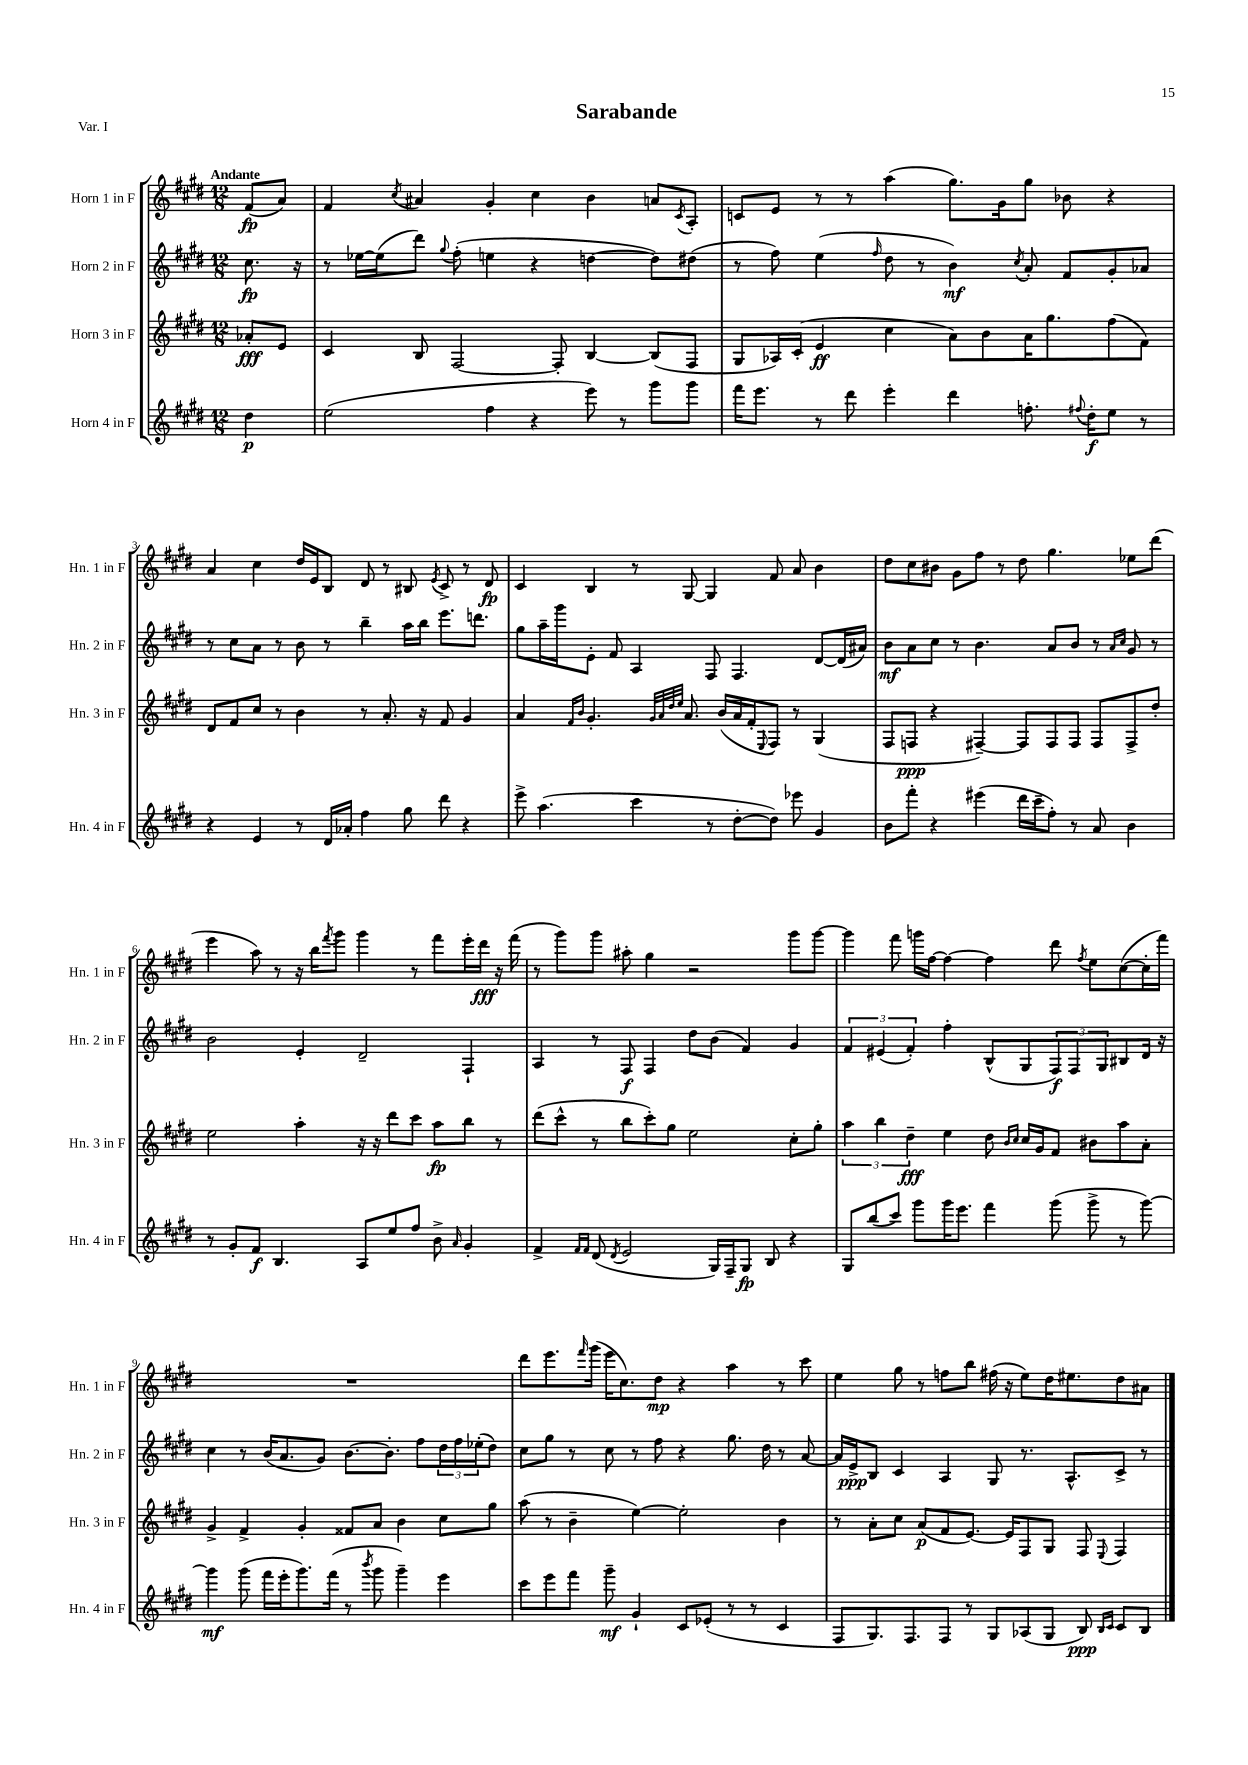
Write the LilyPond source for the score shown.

\header { title = "Sarabande" piece = "Var. I" }
<<
\new StaffGroup <<
\new Staff = "s0" \with { instrumentName = "Horn 1 in F" shortInstrumentName = "Hn. 1 in F" } {
    \clef treble \key e \major \numericTimeSignature \time 12/8 \partial 4 \tempo "Andante"
    fis'8\fp( a'8) |
    fis'4 \acciaccatura { cis''8 } ais'4 gis'4-. cis''4 b'4 a'8 \acciaccatura { cis'8 } a8-. |
    c'8 e'8 r8 r8 a''4( gis''8.) gis'16 gis''8 bes'8 r4 |
    a'4 cis''4 dis''16 e'16 b8 dis'8 r8 bis8 \acciaccatura { e'8 } cis'8-> r8 dis'8\fp |
    cis'4 b4 r8 gis8~ gis4 fis'8 a'8 b'4 |
    dis''8 cis''8 bis'8 gis'8 fis''8 r8 dis''8 gis''4. ees''8 dis'''8( |
    e'''4 a''8) r8 r16 b''16 \acciaccatura { fis'''8 } gis'''8 gis'''4 r8 fis'''8 e'''16-. dis'''16\fff r16 fis'''16( |
    r8 gis'''8) gis'''8 ais''8-. gis''4 r2 gis'''8 gis'''8~ |
    gis'''4 fis'''8 g'''16 fis''16~ fis''4~ fis''4 dis'''8 \acciaccatura { fis''8 } e''8 cis''8~( cis''16-. fis'''16) |
    R1. |
    dis'''8 e'''8. \grace { fis'''16 } gis'''16( e'''16 cis''8.) dis''8\mp r4 a''4 r8 cis'''8 |
    e''4 gis''8 r8 f''8 b''8 fis''16( r16 e''8) dis''16 eis''8. dis''8 ais'8 \bar "|." |
}
\new Staff = "s1" \with { instrumentName = "Horn 2 in F" shortInstrumentName = "Hn. 2 in F" } {
    \clef treble \key e \major \numericTimeSignature \time 12/8 \partial 4
    cis''8.\fp r16 |
    r8 ees''16~ ees''16( dis'''8) \appoggiatura { gis''8 } fis''8-.( e''4 r4 d''4~ d''8) dis''8( |
    r8 fis''8) e''4( \grace { fis''16 } dis''8 r8 b'4\mf) \acciaccatura { cis''8 } a'8-. fis'8 gis'8-. aes'8 |
    r8 cis''8 a'8 r8 b'8 r8 b''4-- a''16 b''16 e'''8. d'''8. |
    gis''8 a''16-- gis'''16 e'8-. fis'8 a4 fis8 fis4. dis'8~ dis'16( ais'16) |
    b'8\mf a'8 cis''8 r8 b'4. a'8 b'8 r8 \grace { a'16 cis''16 } gis'8 r8 |
    b'2 e'4-. dis'2-- fis4-! |
    a4 r8 fis8\f fis4 dis''8 b'8( fis'4) gis'4 |
    \tuplet 3/2 { fis'4 eis'4( fis'4-.) } fis''4-. b8-^( gis8 \tuplet 3/2 { fis8\f) fis8 gis8 } bis8 dis'16 r16 |
    cis''4 r8 b'16( a'8. gis'8) b'8.~ b'8.-. fis''8 \tuplet 3/2 { dis''16 fis''16 ees''16-.( } dis''8) |
    cis''8 gis''8 r8 cis''8 r8 fis''8 r4 gis''8. dis''16 r8 a'8~ |
    a'16 e'16->\ppp b8 cis'4 a4 gis8 r8. a8.-^ cis'8-> r8 \bar "|." |
}
\new Staff = "s2" \with { instrumentName = "Horn 3 in F" shortInstrumentName = "Hn. 3 in F" } {
    \clef treble \key e \major \numericTimeSignature \time 12/8 \partial 4
    aes'8-.\fff e'8 |
    cis'4 b8 fis2~ fis8-. b4~ b8( fis8 |
    gis8 aes16) cis'16-.( e'4\ff cis''4 a'8) b'8 a'16 gis''8. fis''8( fis'8) |
    dis'8 fis'8 cis''8 r8 b'4 r8 a'8.-. r16 fis'8 gis'4 |
    a'4 \grace { fis'16 b'16 } gis'4.-. \grace { gis'32 a'32 dis''32 e''32 } a'8. b'16( a'16 fis'16-. \appoggiatura { e8 } fis8) r8 gis4( |
    fis8 f8\ppp r4 fis4~--) fis8 fis8 fis8 fis8 fis8-> dis''8-. |
    e''2 a''4-. r16 r16 dis'''8 cis'''8 a''8\fp b''8 r8 |
    dis'''8( cis'''8-^ r8 b''8 cis'''8-.) gis''8 e''2 cis''8-. gis''8-. |
    \tuplet 3/2 { a''4 b''4 dis''4--\fff } e''4 dis''8 \grace { b'16 cis''16 } cis''16 gis'16 fis'8 bis'8 a''8 a'8-. |
    gis'4-> fis'4-> gis'4-. fisis'8 a'8 b'4 cis''8 gis''8 |
    a''8( r8 b'4-- e''4~) e''2-. b'4 |
    r8 a'8-. cis''8 a'8\p( fis'8 e'8.~) e'16 fis8 gis8 fis8 \appoggiatura { e8 } fis4 \bar "|." |
}
\new Staff = "s3" \with { instrumentName = "Horn 4 in F" shortInstrumentName = "Hn. 4 in F" } {
    \clef treble \key e \major \numericTimeSignature \time 12/8 \partial 4
    dis''4\p |
    e''2( fis''4 r4 e'''8) r8 gis'''8 gis'''8 |
    fis'''16 e'''8. r8 dis'''8 e'''4-. dis'''4 f''8.-. \appoggiatura { fis''8 } dis''16-.\f e''8 r8 |
    r4 e'4 r8 dis'16 aes'16-. fis''4 gis''8 dis'''8 r4 |
    e'''8-> a''4.( cis'''4 r8 dis''8~-. dis''8) ees'''8 gis'4 |
    b'8 fis'''8-. r4 eis'''4( dis'''16 cis'''16-- fis''8-.) r8 a'8 b'4 |
    r8 gis'8-. fis'8\f b4. a8 e''8 fis''8 b'8-> \grace { a'16 } gis'4-. |
    fis'4-> \grace { fis'16 fis'16 } dis'8( \acciaccatura { dis'8 } e'2 gis16) fis16-- gis8\fp b8 r4 |
    gis8 b''8( cis'''8) gis'''8 gis'''16 e'''8. fis'''4 gis'''8( gis'''8-> r8 gis'''8~) |
    gis'''4\mf gis'''8( fis'''16 e'''16-. gis'''8.) fis'''16( r8 \acciaccatura { b'''8 } gis'''8 gis'''4--) e'''4 |
    cis'''8 e'''8 fis'''8 gis'''8--\mf gis'4-! cis'8 ees'8-.( r8 r8 cis'4 |
    fis8 gis8.) fis8. fis8 r8 gis8 aes8( gis8 b8\ppp) \grace { b16 cis'16 } cis'8 b8 \bar "|." |
}
>>
>>
